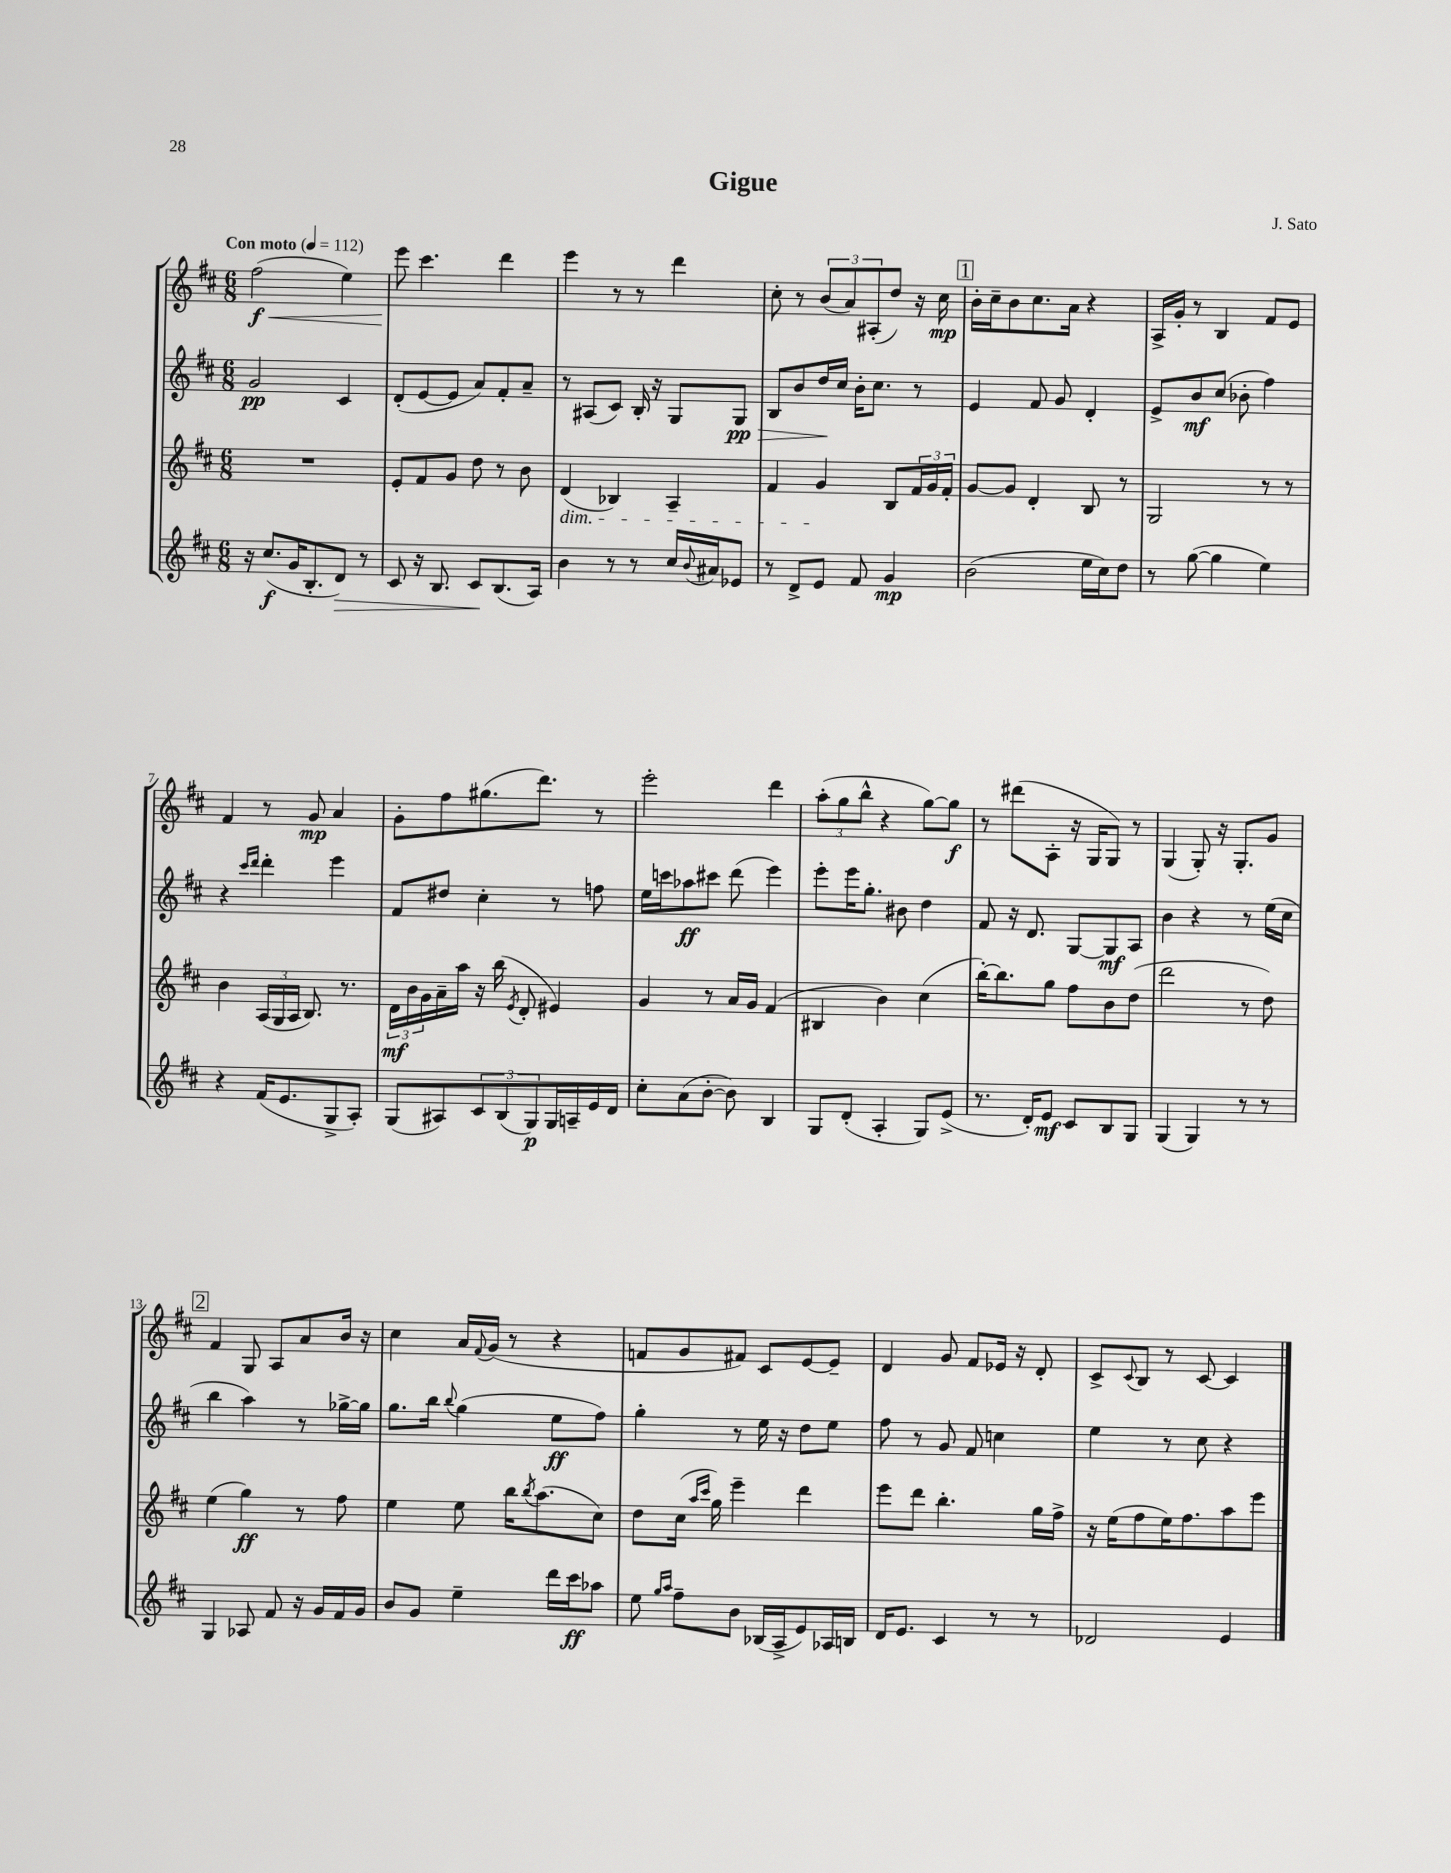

**kern	**kern	**kern	**kern
*staff4	*staff3	*staff2	*staff1
*clefG2	*clefG2	*clefG2	*clefG2
*k[f#c#]	*k[f#c#]	*k[f#c#]	*k[f#c#]
*M6/8	*M6/8	*M6/8	*M6/8
*MM112	*MM112	*MM112	*MM112
16r	2.r	2g	(2ff#
(8.cc#	.	.	.
16g	.	.	.
8.B'	.	.	.
8d)	.	4c#	4ee)
8r	.	.	.
=	=	=	=
8c#	8e'	(8d'	8eee
16r	8f#	[8e	4.ccc#
8.B	.	.	.
.	8g	8e]	.
8c#	8dd	8a)	.
(8.B	8r	8f#'	4ddd
.	8b	8a~	.
16A)	.	.	.
=	=	=	=
4b	(4d	8r	4eee
.	.	(8A#	.
8r	4B-)	8c#)	8r
8r	.	16B'	8r
.	.	16r	.
16cc#	4A~	8G	4ddd
8qqb	.	.	.
16a#	.	.	.
8e-	.	8G	.
=	=	=	=
8r	4f#	8B	8cc#'
8d^	.	8b	8r
8e	4g	16dd	(12b
.	.	16cc#	.
.	.	.	12a)
8f#	.	16b'	.
.	.	.	(12A#'
.	.	8.cc#	.
4g	8B	.	8dd)
.	24f#	8r	16r
.	24g	.	.
.	.	.	16cc#
.	24f#'	.	.
=	=	=	=
(2b	[8g	4e	16b'
.	.	.	16cc#~
.	8g]	.	8b
.	4d'	8f#	8.cc#
.	.	8g	.
.	.	.	16a
16ee	8B	4d'	4r
16cc#)	.	.	.
8dd	8r	.	.
=	=	=	=
8r	2G	8e^	16A^
.	.	.	16g'
([8gg	.	8b	8r
4gg]	.	(8cc#	4B
.	.	8b-'	.
4ee)	8r	4ff#)	8f#
.	8r	.	8e
=	=	=	=
4r	4b	4r	4f#
.	.	16qqccc#	.
.	.	16qqddd	.
(16f#	(24A	4ddd'	8r
.	24G	.	.
8.e	.	.	.
.	24A	.	.
.	8.B)	.	8g
8G^	.	4eee	4a
.	8.r	.	.
8A')	.	.	.
=	=	=	=
(8G	24d	8f#	8g'
.	24b	.	.
.	24g	.	.
8A#)	16a~	8dd#	8ff#
.	16aa	.	.
12c#	16r	4cc#'	(8.gg#
.	(16bb	.	.
(12B	.	.	.
.	8qe	.	.
.	8d'	.	.
12G)	.	.	.
.	.	.	8.ddd)
16G	4e#)	8r	.
16A~	.	.	.
16e	.	8ff	8r
16d	.	.	.
=	=	=	=
8cc#'	4g	16ee	2eee'
.	.	16ccc	.
(8a	.	8aa-	.
[8b'	8r	8ccc#	.
8b])	16a	(8ddd	.
.	16g	.	.
4B	(4f#	4eee)	4ddd
=	=	=	=
8G	4B#	8eee'	(12aa'
.	.	.	12gg
(8d'	.	16eee	.
.	.	.	12bb^^
.	.	8.gg'	.
4A'	4b)	.	4r
.	.	8b#	.
8G)	(4cc#	4dd	[8gg)
(8e^	.	.	8gg]
=	=	=	=
8.r	[16bb')	8f#	8r
.	8.bb]	.	.
.	.	16r	(8ddd#
16d')	.	8.d	.
8e	8gg	.	8A'
8c#	8ff#	[8G	16r
.	.	.	16G
8B	8b	8G]	8G)
8G	(8dd	8A	8r
=	=	=	=
(4G	2ddd	4b	(4G
4G)	.	4r	8G')
.	.	.	16r
.	.	.	8.G'
8r	8r	8r	.
8r	8dd)	(16ee	8g
.	.	16cc#	.
=	=	=	=
4G	(4ee	4bb	4f#
8A-	4gg)	4aa)	8G
8f#	.	.	8A
16r	8r	8r	8a
16g	.	.	.
16f#	8ff#	[16gg-^	16b
16g	.	16gg-]	16r
=	=	=	=
8b	4ee	8.gg	4cc#
8g	.	.	.
.	.	16bb	.
.	.	8qqbb	.
4ee~	8ee	(4gg	16a
.	.	.	8qqf#
.	.	.	(16g
.	16bb	.	8r
.	8qbb	.	.
.	(8.aa	.	.
16ddd	.	8ee	4r
16ccc#	.	.	.
8aa-	8cc#)	8ff#)	.
=	=	=	=
8ee	8dd	4gg'	8f
16qqgg	.	.	.
16qqaa	.	.	.
8ff#~	(16cc#	.	8g
.	16qqaa	.	.
.	16qqccc#	.	.
.	16gg)	.	.
8b	4eee~	8r	8f#)
(16B-	.	16ee	8c#
16A^	.	16r	.
8e)	4ddd	8dd	[8e
16A-	.	8ee	8e~]
16B	.	.	.
=	=	=	=
16d	8eee	8ff#	4d
8.e	.	.	.
.	8ddd	8r	.
4c#	4.bb'	8g	8g
.	.	8f#	8f#
8r	.	4cc	16e-
.	.	.	16r
8r	16gg	.	8d'
.	16ff#^	.	.
=	=	=	=
2d-	16r	4ee	8c#^
.	(16ee	.	.
.	.	.	8qqc#
.	8ff#	.	8B
.	16ee)	8r	8r
.	8.ff#	.	.
.	.	8cc#	[8c#
4e	8aa	4r	4c#]
.	8eee	.	.
==	==	==	==
*-	*-	*-	*-
